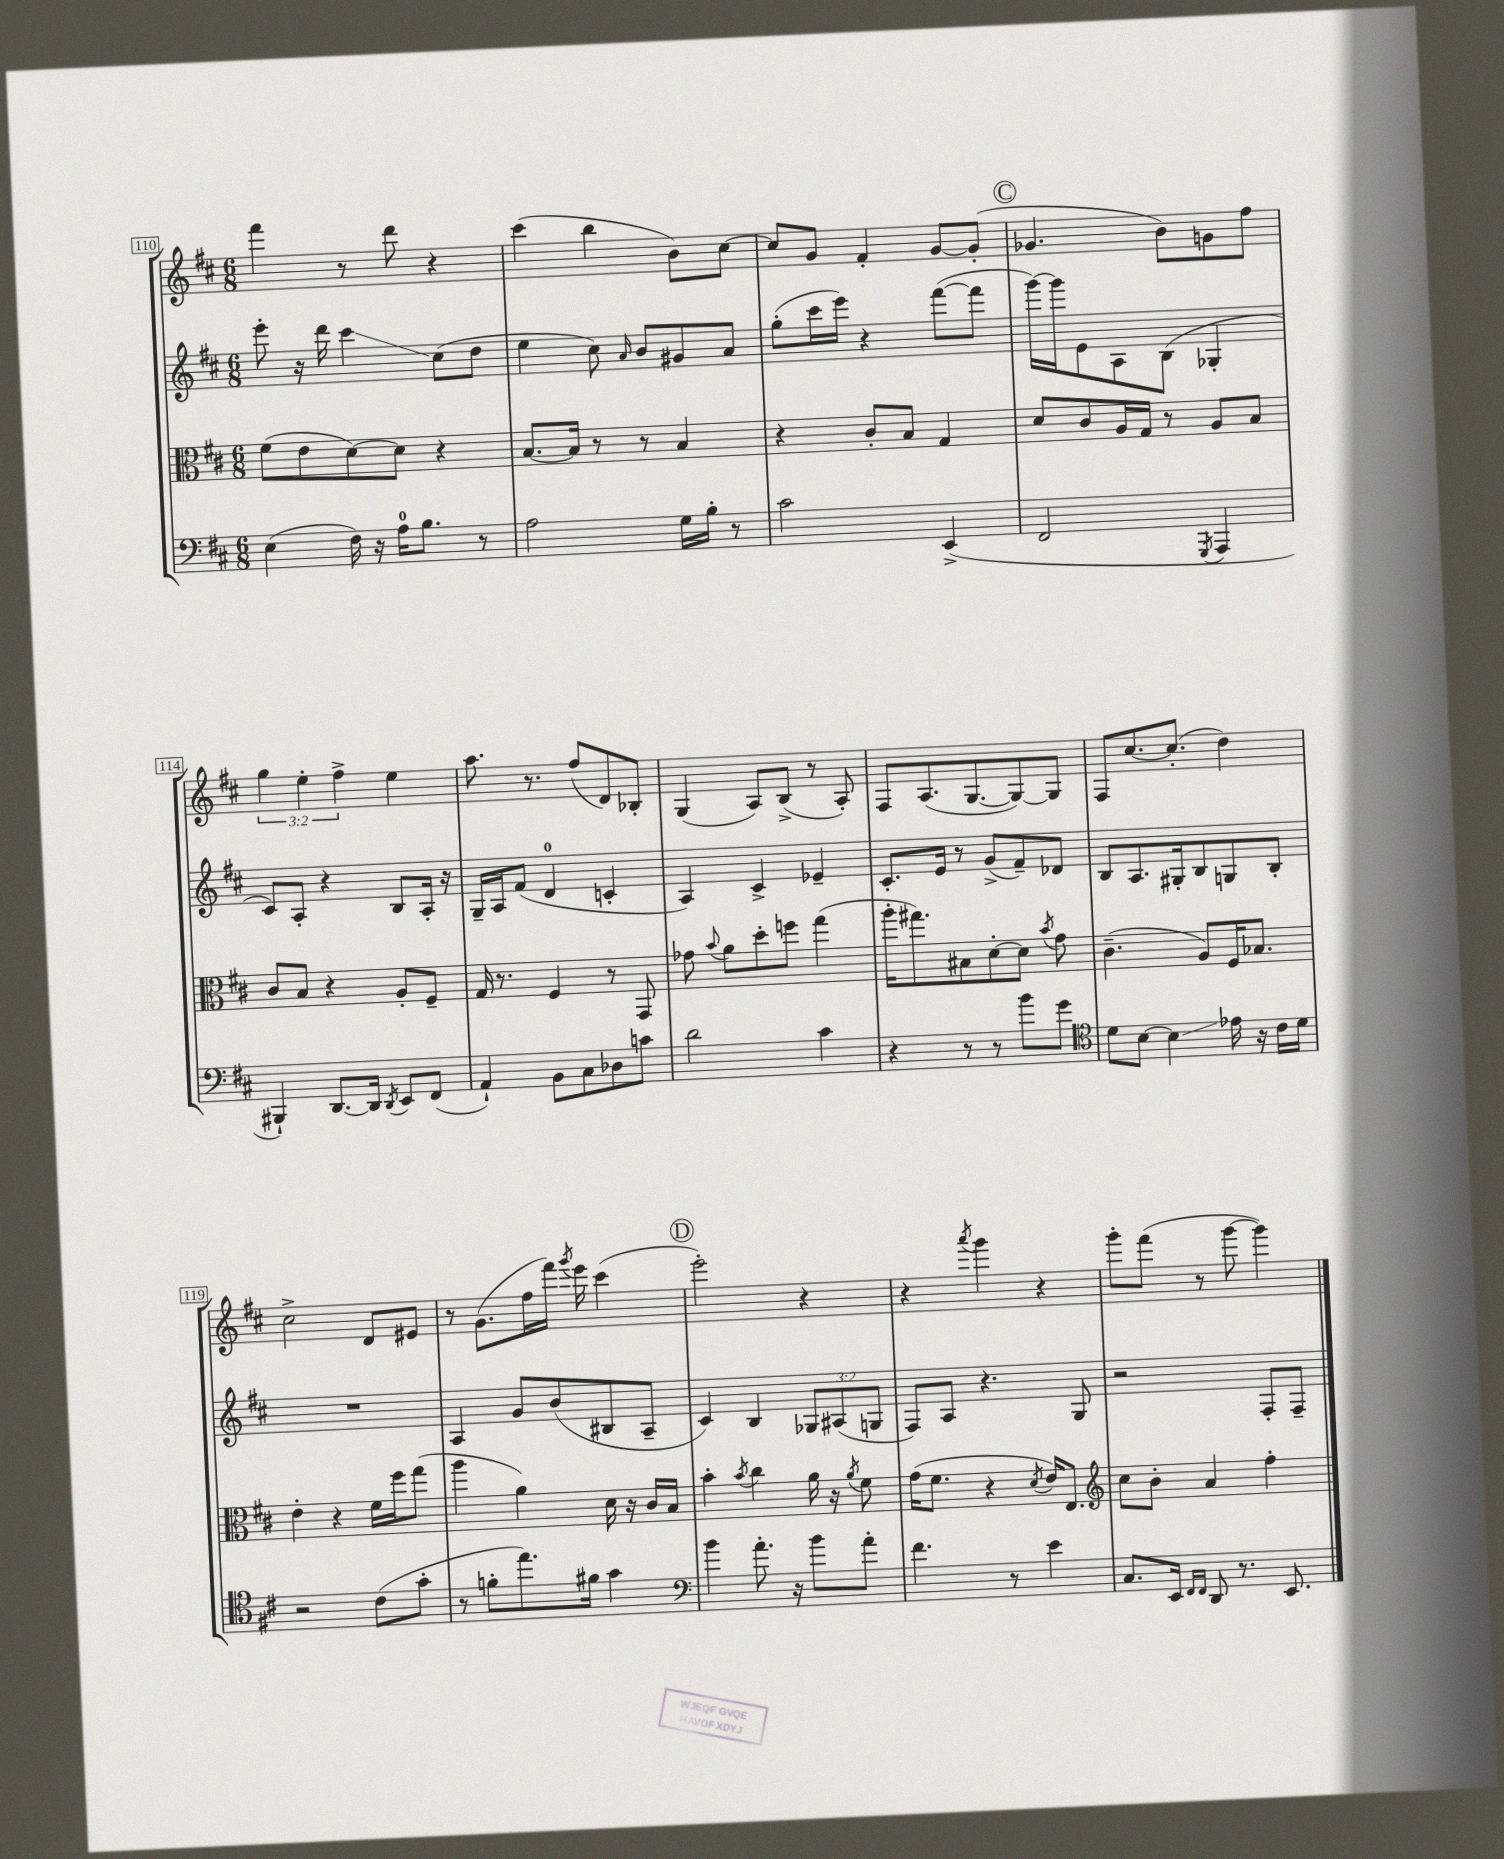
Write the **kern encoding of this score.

**kern	**kern	**kern	**kern
*staff4	*staff3	*staff2	*staff1
*clefF4	*clefC3	*clefG2	*clefG2
*k[f#c#]	*k[f#c#]	*k[f#c#]	*k[f#c#]
*M6/8	*M6/8	*M6/8	*M6/8
(4E\	(8f#\L	8eee'\	4fff#\
.	8e\	16r	.
.	.	16ddd\	.
16F#\)	[8d\)	4ccc#\	8r
16r	.	.	.
16A\LK	8d\]J	.	8ddd\
8.B\J	.	.	.
.	4r	(8cc#\L	4r
8r	.	8dd\J	.
=	=	=	=
2A\	[8.B/L	4ee\	(4ccc#\
.	16B/]Jk	.	.
.	8r	8cc#\)	4bb\
.	.	16qqa/	.
.	8r	8b/L	.
16G\LL	4B/	8g#/	8b\L)
16B'\JJ	.	.	.
8r	.	8a/J	[8cc#\J
=	=	=	=
2c#\	4r	(8gg'\L	8cc#/]L
.	.	16ccc#\L	8g/J
.	.	16eee\JJ)	.
.	8c#'/L	4r	4f#'/
.	8B/J	.	.
(4EE^/	4G/	([8fff#\L	[8g/L
.	.	8fff#\]J	(8g'/]J
=	=	=	=
2FF#/	8d/L	[16ggg\LL)	4.g-/
.	.	16ggg\]J	.
.	8c#/	8e\	.
.	16A/L	8A\	.
.	16G/JJ	.	.
.	8r	(8B\J	8b\L)
8qGGG/	.	.	.
4AAA/	8A/L	4G-'/	8g\
.	8B/J	.	8ff#\J
=	=	=	=
4BBB#`/)	8c#/L	8c#/L)	6gg\
.	8B/J	8A'/J	.
.	.	.	6ee'\
[8.DD/L	4r	4r	.
.	.	.	6ff#^\
16DD/]Jk	.	.	.
8qDD/	.	.	.
8EE/L	8A'/L	8B/L	4ee\
(8FF#/J	8F#~/J	16A'/Jk	.
.	.	16r	.
=	=	=	=
4AA`/)	16G/	16G~/LL	8.aa\
.	8.r	16A/J	.
.	.	(8f#/J	.
.	.	.	8.r
8BB\L	4F#/	4d/	.
8C#\	.	.	(8ff#/L
8D-\	8r	4c'/	8d/)
8c\J	8GG/	.	8B-'/J
=	=	=	=
2d\	8g-\	4A/)	(4G/
.	8qqb/	.	.
.	8a\L	.	.
.	8dd'\	4c#^/	8A/L)
.	8ff\J	.	(8B^/J
4c#\	(4gg\	4e-~/	8r
.	.	.	8A'/)
=	=	=	=
4r	16aa'\LK	8.c#'/L	8F#/L
.	8.gg#\)	.	.
.	.	.	(8.A/
.	.	16e/Jk	.
8r	8B#\	8r	.
.	.	.	[8.G/
8r	[8d'\	(8g^/L	.
8b\L	8d\]J	8f#~/)	8G/_)
.	8qb/	.	.
8g\J	8g\	8d-/J	8G/]J
=	=	=	=
*clefC4	*	*	*
8d\L	(4.c#~\	8B/L	8F#/L
[8B\J	.	8.A/	[8.cc#/
4B\]	.	.	.
.	.	16G#'/k	(8.cc#'/]J
.	8A/L)	8B/	.
16e-\	16F#/K	8G/	4dd\)
16r	8.B-/J	.	.
16c#\LL	.	8B'/J	.
16d\JJ	.	.	.
=	=	=	=
2r	4e'\	2.r	2cc#^\
.	4r	.	.
(8c#\L	16f#\LL	.	8d/L
.	16ff#\J	.	.
8g'\J	(8gg\J	.	8e#/J
=	=	=	=
8r	4aa\	4A/	8r
8f'\L	.	.	(8.g\L
8.ee\)	4a\)	8g/L	.
.	.	.	16ff#\L
.	.	(8b/	16fff#\JJ)
.	.	.	8qggg/
16f#\Jk	.	.	16eee\
4g\	16d\	8B#/	(4ccc#\
.	16r	.	.
.	16c#/LL	8A~/J	.
.	16B/JJ	.	.
=	=	=	=
*clefF4	*	*	*
4b\	4b'\	4c#/)	2eee'\)
.	8qb/	.	.
8.a'\	4cc#\	4B/	.
16r	.	.	.
8b\L	16a\	12G-/L	4r
.	16r	.	.
.	.	(12A#/	.
.	8qa/	.	.
8a'\J	8f#\	.	.
.	.	12G/J	.
=	=	=	=
4.f#\	(16g\LK	8F#/L)	4r
.	8.f#\J	.	.
.	.	8A/J	.
.	.	.	8qaaa/
.	4r	4.r	4ggg\
8r	.	.	.
.	8qd/	.	.
4e\	16e/LK)	.	4r
.	8.E/J	.	.
.	.	8G/	.
=	=	=	=
*	*clefG2	*	*
8.C#/L	8cc#\L	2r	8ggg'\L
.	8b'\J	.	(8fff#\J
16EE/Jk	.	.	.
16qqFF#/LL	.	.	.
16qqFF#/JJ	.	.	.
8DD/	4a/	.	8r
8.r	.	.	[8ggg\
.	4ff#'\	8F#'/L	4ggg\])
8.EE/	.	.	.
.	.	8F#~/J	.
==	==	==	==
*-	*-	*-	*-
